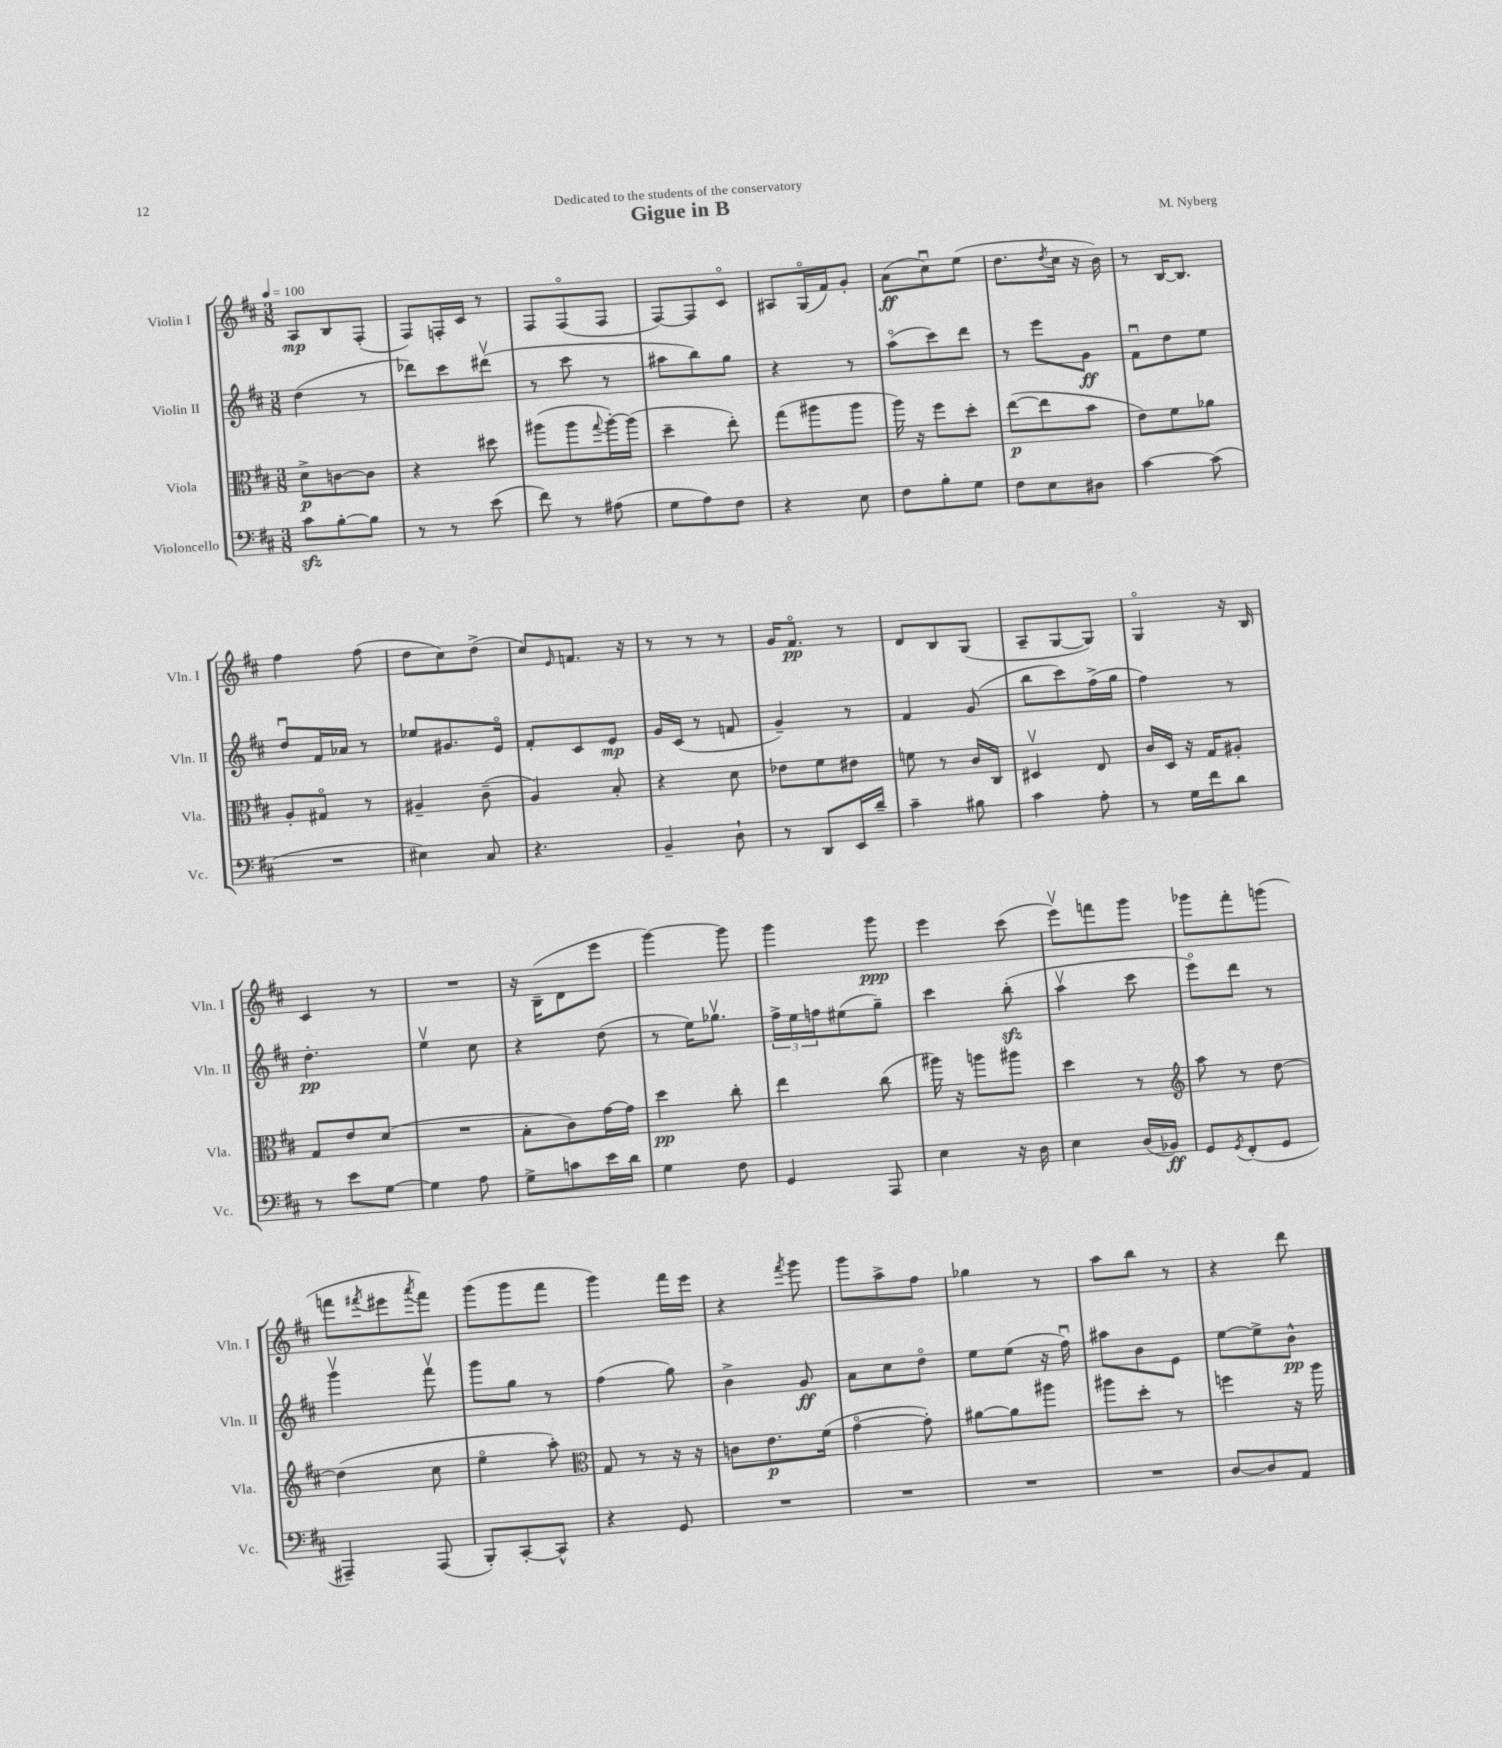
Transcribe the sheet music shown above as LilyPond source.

\header { title = "Gigue in B" composer = "M. Nyberg" dedication = "Dedicated to the students of the conservatory" }
<<
\new StaffGroup <<
\new Staff = "s0" \with { instrumentName = "Violin I" shortInstrumentName = "Vln. I" } {
    \clef treble \key d \major \numericTimeSignature \time 3/8 \tempo 4 = 100
    a8\mp b8 fis8-.( |
    fis8) f16-. cis'16 r8 |
    fis8 fis8\flageolet( fis8 |
    fis8~) fis8 cis'8\flageolet |
    ais8 g16\flageolet( fis'16) g'8-. |
    a'8\ff( cis''8\downbow) e''8( |
    d''8. \acciaccatura { d''8 } cis''16 r16 b'16) |
    r8 b16~ b8. |
    fis''4 fis''8( |
    d''8 cis''8) d''8->( |
    cis''8) \grace { e'16 } f'8. r16 |
    r8 r8 r8 |
    g'16 fis'8.\flageolet\pp r8 |
    d'8 b8 g8( |
    a8-- g8~ g8) |
    g4\flageolet r16 b16 |
    cis'4 r8 |
    R4. |
    r16 b16--( d'8 e'''8 |
    g'''4~) g'''8 |
    g'''4 g'''8\ppp |
    e'''4 cis'''8( |
    e'''8\upbow) f'''8 g'''8 |
    ges'''8 fis'''8-. g'''8( |
    f'''8 \acciaccatura { fis'''8 } eis'''8 \acciaccatura { a'''8 } fis'''8) |
    g'''8( g'''8 fis'''8 |
    g'''4) fis'''16 e'''16 |
    r4 \acciaccatura { fis'''8 } g'''8 |
    g'''8 a''8-> fis''8 |
    ges''4 r8 |
    a''8 b''8 r8 |
    r4 d'''8 \bar "|." |
}
\new Staff = "s1" \with { instrumentName = "Violin II" shortInstrumentName = "Vln. II" } {
    \clef treble \key d \major \numericTimeSignature \time 3/8
    d''4( r8 |
    des'''8) cis'''8 dis'''8\upbow( |
    r8 cis'''8 r8 |
    ais''8 b''8) g''8 |
    r4 r8 |
    a''8\flageolet( cis'''8) d'''8 |
    r8 e'''8 g'8\ff |
    fis'8\downbow d''8 e''8 |
    d''8\downbow fis'16 aes'16 r8 |
    ees''8 gis'8. e'16\flageolet |
    fis'8-. cis'8 e'8\mp |
    g'16 cis'16( r8 f'8 |
    g'4--) r8 |
    fis'4 g'8( |
    b''8 cis'''8) fis''16->( g''16 |
    fis''4) r8 |
    d''4.-.\pp |
    e''4\upbow cis''8 |
    r4 d''8( |
    r8 e''16) ges''8.\upbow |
    \tuplet 3/2 { fis''16-> e''16 f''16 } eis''8( g''8--) |
    cis'''4 b''8-.\sfz( |
    a''4\upbow cis'''8 |
    e'''8\flageolet) d'''8 r8 |
    g'''4\upbow fis'''8\upbow |
    g'''8 g''8 r8 |
    fis''4( g''8) |
    b'4-> g'8\ff |
    a'8 cis''8 d''8\flageolet |
    e''8 e''8( r16 fis''16\downbow) |
    ais''8 b'8 e'8 |
    e''8~ e''8-> b'8-^\pp \bar "|." |
}
\new Staff = "s2" \with { instrumentName = "Viola" shortInstrumentName = "Vla." } {
    \clef alto \key d \major \numericTimeSignature \time 3/8
    d'8->\p c'8~ c'8 |
    r4 dis''8 |
    ais''8( ais''8 \appoggiatura { g''8 } ais''16~-.) ais''16( |
    d''4-- e''8-.) |
    g''8( ais''8 ais''8 |
    a''16) r16 fis''8 d''8-. |
    e''8~\p( e''8 b'8 |
    e'8) fis'8 aes'8 |
    a8-. gis8\flageolet r8 |
    ais4-- cis'8--( |
    a4) b8-. |
    r4 d'8 |
    ees'8 fis'8 eis'8 |
    f'8 r8 cis'16 cis16 |
    dis4\upbow e8 |
    cis'16 d16 r16 g16 ais8-. |
    g8 e'8 d'8( |
    R4. |
    b8-. cis'8) g'16~ g'16 |
    d''4\pp cis''8-. |
    e''4 cis''8( |
    ais''16) r16 a''8 ais''8 |
    d''4 r8 |
    \clef treble a''8 r8 d''8~ |
    d''4( cis''8 |
    e''4\flageolet a''8-.) |
    \clef alto g8 r8 r16 r16 |
    c'8 e'8.\p fis'16( |
    g'4~\flageolet g'8-.) |
    ais'8~ ais'8 ais''8 |
    ais''8 d''8-. r8 |
    f''4 r16 a''16 \bar "|." |
}
\new Staff = "s3" \with { instrumentName = "Violoncello" shortInstrumentName = "Vc." } {
    \clef bass \key d \major \numericTimeSignature \time 3/8
    cis'8\sfz b8~-. b8 |
    r8 r8 e'8( |
    fis'8) r8 ais8( |
    g8 a8) fis8 |
    r4 e8 |
    fis8 b8-. g8 |
    fis8 e8 dis8 |
    cis'4~ cis'8( |
    R4. |
    eis4) cis8 |
    r4. |
    b,4-- d8-! |
    r8 d,8 e,16 d'16-- |
    cis'4-- bis8 |
    cis'4 a8-. |
    r8 g16 fis'16 d'8 |
    r8 e'8 g8~ |
    g4 a8 |
    g8-> c'8 e'16 d'16 |
    g4 fis8 |
    g,4 a,,8 |
    e4 r16 d16 |
    e4 d16( bes,16\ff) |
    g,8 \acciaccatura { g,8 } fis,8-.( g,8 |
    ais,,4--) ais,,8( |
    b,,8-.) cis,8~-. cis,8-^ |
    r4 g,8 |
    R4. |
    R4. |
    R4. |
    R4. |
    d8~ d8 a,8 \bar "|." |
}
>>
>>
\layout { \context { \Score \remove "Bar_number_engraver" } }
